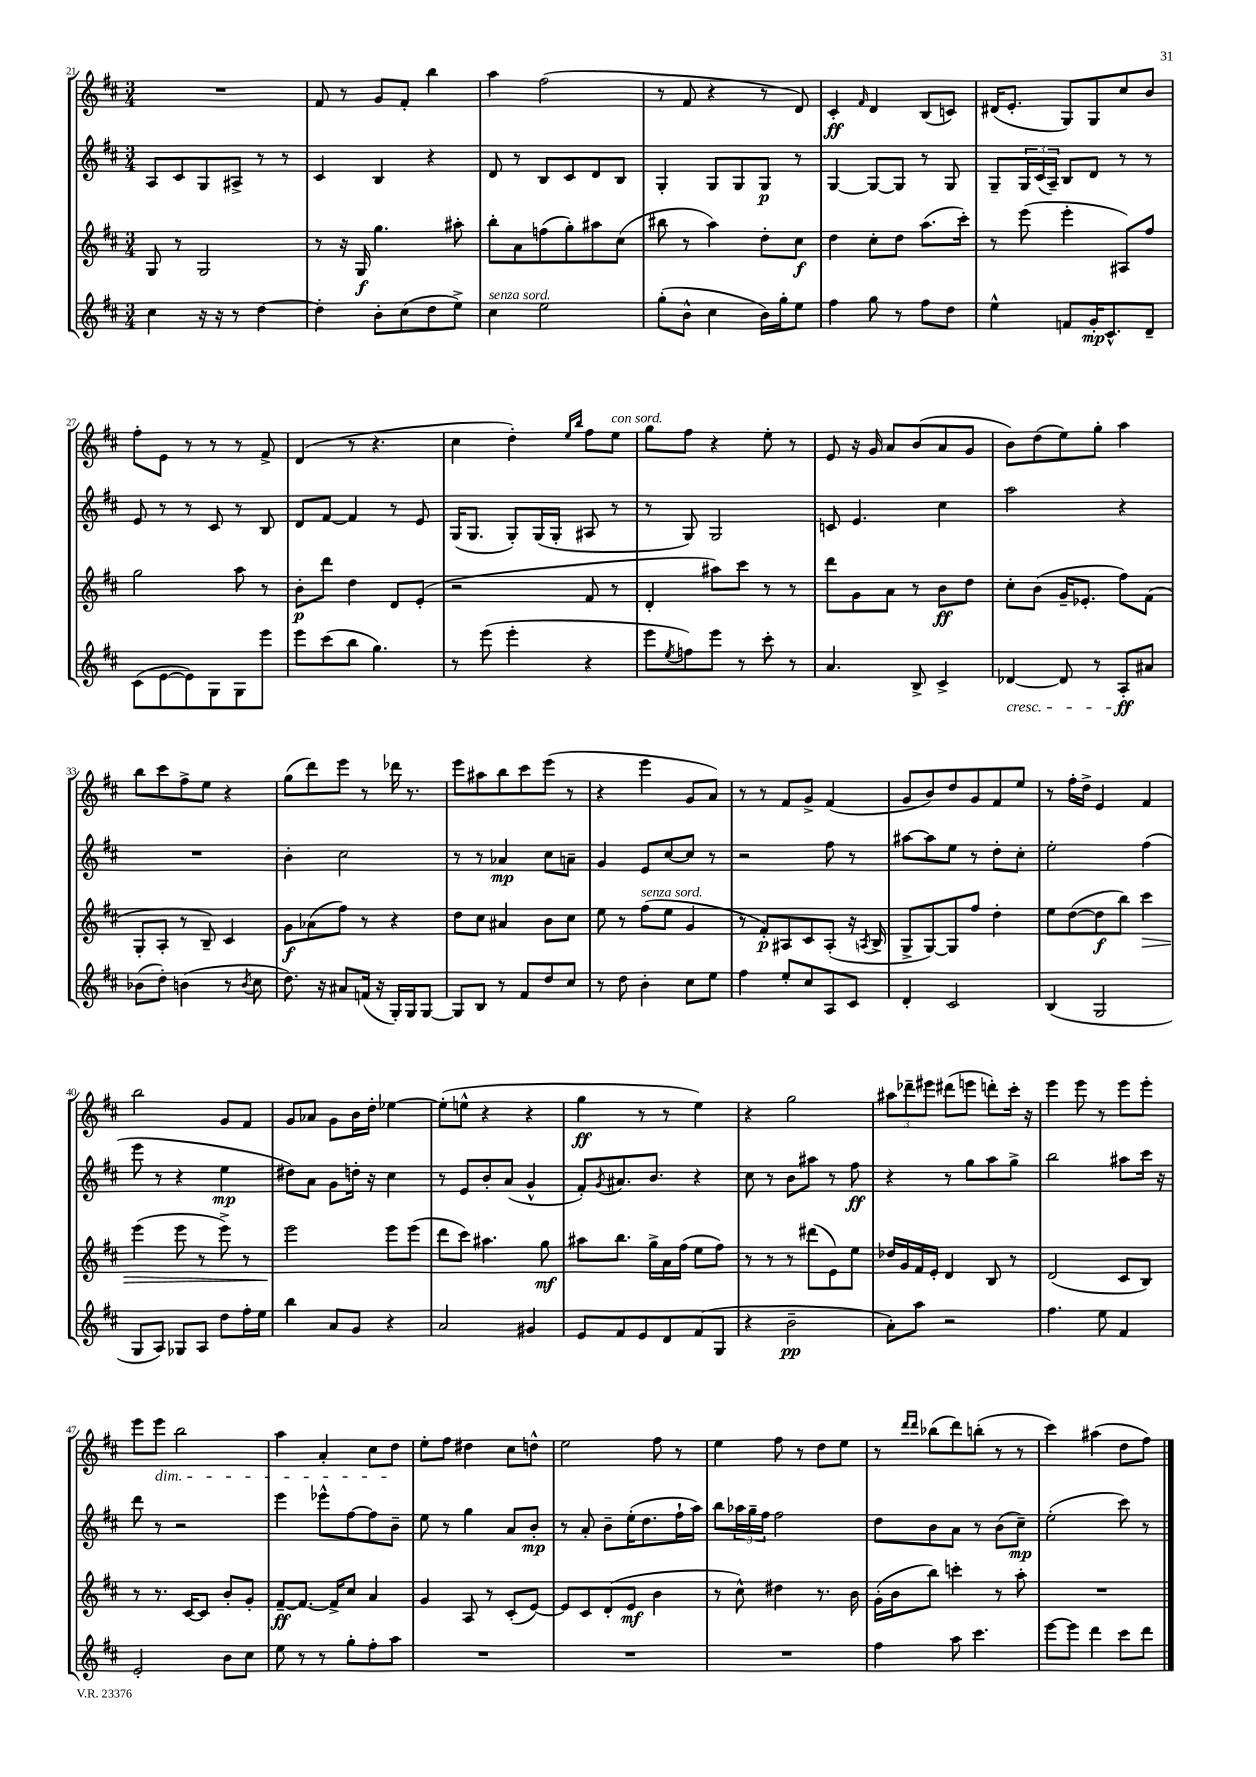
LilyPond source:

<<
\new StaffGroup <<
\new Staff = "s0" {
    \clef treble \key d \major \numericTimeSignature \time 3/4
    R2. |
    fis'8 r8 g'8 fis'8-. b''4 |
    a''4 fis''2( |
    r8 fis'8 r4 r8 d'8) |
    cis'4-.\ff \grace { fis'16 } d'4 b8( c'8) |
    dis'16( e'8.-. g8) g8 cis''8 b'8 |
    fis''8-. e'8 r8 r8 r8 fis'8-> |
    d'4( r8 r4. |
    cis''4 d''4-.) \grace { e''16 b''16 } fis''8 e''8^\markup { \italic "con sord." } |
    g''8 fis''8 r4 e''8-. r8 |
    e'8 r16 g'16 a'8 b'8( a'8 g'8 |
    b'8) d''8( e''8) g''8-. a''4 |
    b''8 cis'''8 fis''8-> e''8 r4 |
    g''8( d'''8) e'''8 r8 des'''16 r8. |
    e'''8 ais''8 b''8 cis'''8 e'''8( r8 |
    r4 e'''4 g'8 a'8) |
    r8 r8 fis'8 g'8-> fis'4( |
    g'8 b'8) d''8 g'8 fis'8 e''8 |
    r8 fis''16-. d''16-> e'4 fis'4 |
    b''2 g'8 fis'8 |
    g'8 aes'8 g'8 b'16 d''16-. ees''4~ |
    ees''8-.( e''8-^ r4 r4 |
    g''4\ff r8 r8 e''4) |
    r4 g''2 |
    \tuplet 3/2 { ais''8 des'''8-- eis'''8 } dis'''8( e'''8 d'''8-.) cis'''16-. r16 |
    e'''4 e'''8 r8 e'''8 e'''8-. |
    e'''8 e'''8\dim b''2 |
    a''4 a'4-. cis''8 d''8\! |
    e''8-. fis''8 dis''4 cis''8 d''8-^ |
    e''2 fis''8 r8 |
    e''4 fis''8 r8 d''8 e''8 |
    r8 \grace { d'''16 d'''16 } bes''8( d'''8) b''8-.( r8 r8 |
    cis'''4) ais''4( d''8 fis''8) \bar "|." |
}
\new Staff = "s1" {
    \clef treble \key d \major \numericTimeSignature \time 3/4
    a8 cis'8 g8 ais8-> r8 r8 |
    cis'4 b4 r4 |
    d'8 r8 b8 cis'8 d'8 b8 |
    g4-. g8 g8 g8\p r8 |
    g4~ g8~ g8 r8 g8 |
    g8-- \tuplet 3/2 { g16 cis'16( a16--) } b8 d'8 r8 r8 |
    e'8 r8 r8 cis'8 r8 b8 |
    d'8 fis'8~ fis'4 r8 e'8 |
    g16( g8. g8-.) g16( g16-. ais8 r8 |
    r8 g8) g2 |
    c'8 e'4. cis''4 |
    a''2 r4 |
    R2. |
    b'4-. cis''2 |
    r8 r8 aes'4\mp cis''8 a'8-- |
    g'4 e'8 cis''8~ cis''8 r8 |
    r2 fis''8 r8 |
    ais''8~ ais''8 e''8 r8 d''8-. cis''8-. |
    e''2-. fis''4( |
    e'''8 r8 r4 e''4\mp |
    dis''8) a'8 g'8 d''16-. r16 cis''4 |
    r8 e'8 b'8-. a'8( g'4-^ |
    fis'8-.) \acciaccatura { g'8 } ais'8. b'8. r4 |
    cis''8 r8 b'8 ais''8 r8 fis''8\ff |
    r4 r8 g''8 a''8 g''8-> |
    b''2 ais''8 cis'''16 r16 |
    d'''8 r8 r2 |
    e'''4 ees'''8-^ fis''8~ fis''8 b'8-- |
    e''8 r8 g''4 a'8 b'8-.\mp |
    r8 a'8-. b'8-- e''16-.( d''8. fis''16-! a''16) |
    b''8 \tuplet 3/2 { aes''16 g''16-- fis''16 } fis''2 |
    d''8 b'8 a'8 r8 b'8( cis''8--\mp) |
    e''2-.( cis'''8) r8 \bar "|." |
}
\new Staff = "s2" {
    \clef treble \key d \major \numericTimeSignature \time 3/4
    g8 r8 g2 |
    r8 r16 g16\f g''4. ais''8-. |
    b''8-. a'8 f''8( g''8-.) ais''8 cis''8( |
    bis''8 r8 a''4) d''8-. cis''8\f |
    d''4 cis''8-. d''8 a''8.( cis'''16-.) |
    r8 e'''8( e'''4-. ais8) fis''8 |
    g''2 a''8 r8 |
    b'8-.\p d'''8 d''4 d'8 e'8-.( |
    r2 fis'8 r8 |
    d'4-. ais''8) cis'''8 r8 r8 |
    d'''8 g'8 a'8 r8 b'8\ff d''8 |
    cis''8-. b'8( g'16-- ees'8.-. fis''8) fis'8( |
    g8-. a8-. r8 b8--) cis'4 |
    g'8\f aes'8( fis''8) r8 r4 |
    d''8 cis''8 ais'4 b'8 cis''8 |
    e''8 r8 fis''8^\markup { \italic "senza sord." }( e''8 g'4 |
    r8 fis'8-.\p) ais8 cis'8 ais8-.( r16 \acciaccatura { a8 } b16-> |
    g8-> g8~) g8 fis''8 d''4-. |
    e''8 d''8~( d''8\f b''8) cis'''4\> |
    e'''4( e'''8 r8 e'''8->) r8 |
    e'''2\! e'''8 e'''8( |
    d'''8 cis'''8) ais''4. g''8\mf |
    ais''8 b''8. g''16-> a'16 fis''16( e''8 fis''8) |
    r8 r8 r8 dis'''8( e'8) e''8 |
    des''16 g'16 fis'16 e'16-. d'4 b8 r8 |
    d'2( cis'8 b8) |
    r8 r8. cis'16~ cis'8 b'8-. g'8-. |
    fis'8~--\ff fis'8.~ fis'16-> cis''8 a'4 |
    g'4 a8 r8 cis'8-.( e'8~) |
    e'8 cis'8 d'8-.( e'8\mf b'4 |
    r8 cis''8-^) dis''4 r8. b'16 |
    g'16-.( b'16 b''8) c'''4-. r8 a''8-. |
    R2. \bar "|." |
}
\new Staff = "s3" {
    \clef treble \key d \major \numericTimeSignature \time 3/4
    cis''4 r16 r16 r8 d''4~ |
    d''4-. b'8-. cis''8( d''8 e''8->) |
    cis''4^\markup { \italic "senza sord." } e''2 |
    g''8-.( b'8-^ cis''4 b'16) g''16-. e''8 |
    fis''4 g''8 r8 fis''8 d''8 |
    e''4-^ f'8 g'16-.\mp cis'8.-^ d'8-- |
    cis'8( e'8~ e'8) g8 g8 e'''8 |
    e'''8 cis'''8( b''8 g''4.) |
    r8 e'''8( e'''4-. r4 |
    e'''8 \acciaccatura { e''8 } f''8) e'''8 r8 cis'''8-. r8 |
    a'4. b8-> cis'4-> |
    des'4~\cresc des'8 r8 a8-.\ff\! ais'8 |
    bes'8( d''8-.) b'4( r8 \acciaccatura { b'8 } cis''8 |
    d''8.) r16 ais'8 f'16( r16 g16-.) g16 g8~ |
    g8 b8 r8 fis'8 d''8 cis''8 |
    r8 d''8 b'4-. cis''8 e''8 |
    fis''4 e''8-. cis''8 a8 cis'8 |
    d'4-. cis'2 |
    b4( g2 |
    g8 a8) ges8 a8 d''8 fis''16-. e''16 |
    b''4 a'8 g'8 r4 |
    a'2 gis'4 |
    e'8 fis'8 e'8 d'8 fis'8( g8 |
    r4 b'2--\pp |
    a'8-.) a''8 r2 |
    fis''4. e''8 fis'4 |
    e'2-. b'8 cis''8 |
    e''8 r8 r8 g''8-. fis''8-. a''8 |
    R2. |
    R2. |
    R2. |
    fis''4 a''8 cis'''4. |
    e'''8~ e'''8 d'''4 cis'''8 d'''8 \bar "|." |
}
>>
>>
\layout { \context { \Score currentBarNumber = #21 } }
